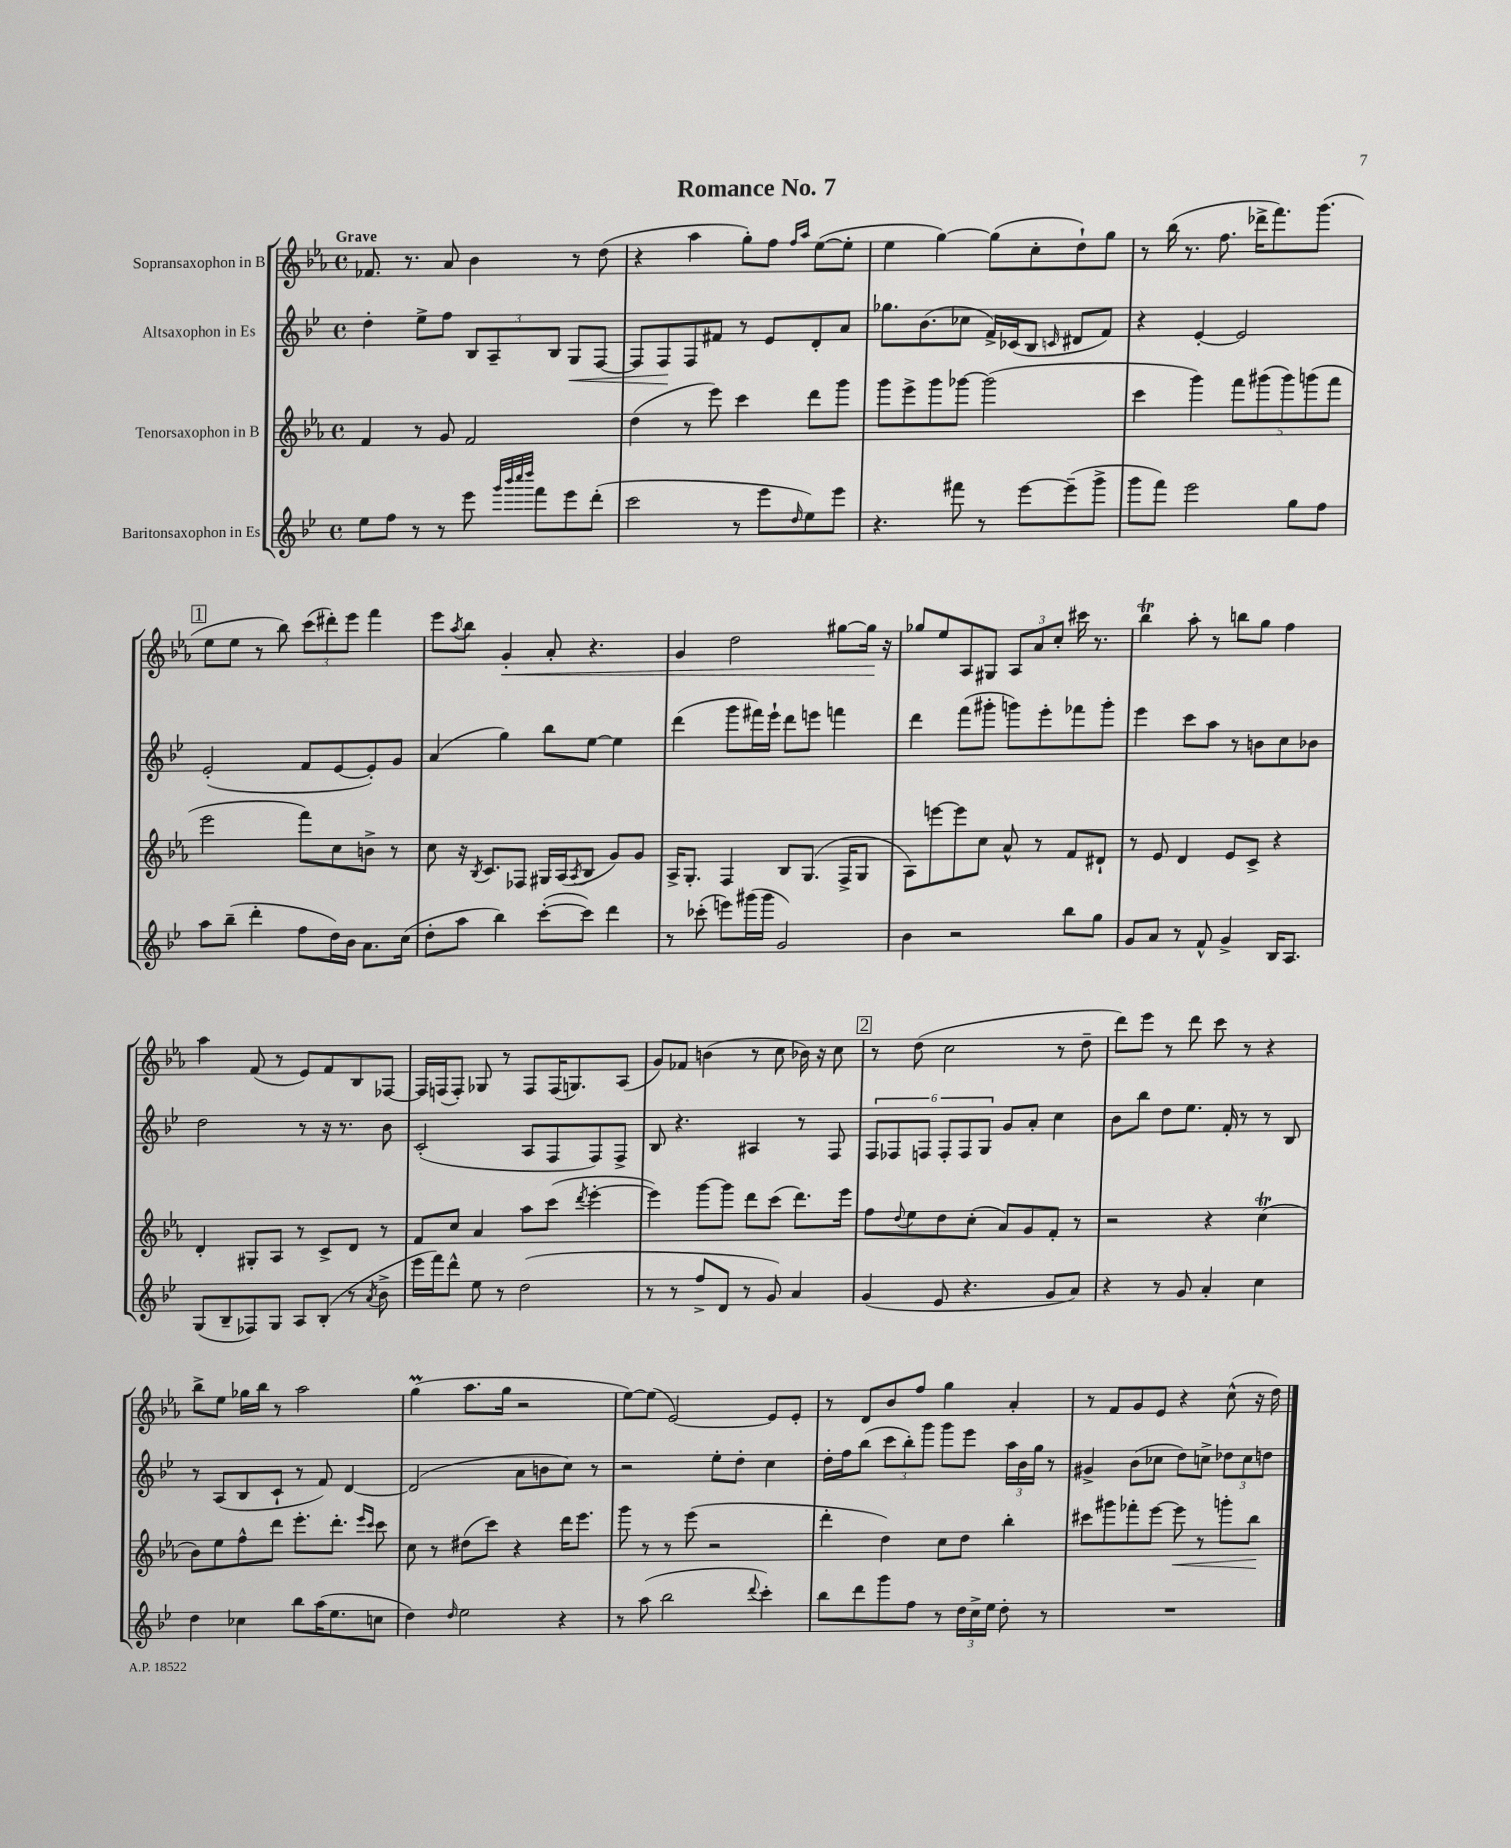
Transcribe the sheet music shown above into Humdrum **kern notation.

**kern	**kern	**dynam	**kern	**dynam	**kern	**dynam
*part4	*part3	*part3	*part2	*part2	*part1	*part1
*staff4	*staff3	*staff3	*staff2	*staff2	*staff1	*staff1
*I"Baritonsaxophon in Es	*I"Tenorsaxophon in B	*	*I"Altsaxophon in Es	*	*I"Sopransaxophon in B	*
*clefG2	*clefG2	*	*clefG2	*	*clefG2	*
*k[b-e-]	*k[b-e-a-]	*	*k[b-e-]	*	*k[b-e-a-]	*
*M4/4	*M4/4	*	*M4/4	*	*M4/4	*
*met(c)	*met(c)	*	*met(c)	*	*met(c)	*
=1	=1	=1	=1	=1	=1	=1
!	!	!	!	!	!LO:TX:a:B:t=Grave	!
8ee-\L	4f/	.	4dd'\	.	8.f-X/	.
8ff\J	.	.	.	.	.	.
.	.	.	.	.	8.r	.
8r	8r	.	8ee-^\L	.	.	.
8r	8g/	.	8ff\J	.	8a-/	.
8eee-\	2f/	.	12B-/L	.	4b-\	.
.	.	.	12A~/	.	.	.
32qqggg/LLL	.	.	.	.	.	.
32qqbbb-/	.	.	.	.	.	.
32qqcccc/	.	.	.	.	.	.
32qqdddd/JJJ	.	.	.	.	.	.
8fff\L	.	.	.	.	.	.
.	.	.	12B-/J	.	.	.
!	!	!	!	!LO:HP:b	!	!
8eee-\	.	.	8G/L	<	8r	.
(8ddd'\J	.	.	[8F/J	.	(8dd\	.
=2	=2	=2	=2	=2	=2	=2
2ccc\	(4dd\	.	8F/L]	.	4r	.
.	.	.	8F/	.	.	.
.	8r	.	8F/	[	4aa-\	.
.	8eee-\)	.	8f#X/J	.	.	.
8r	4ccc\	.	8r	.	8gg'\L)	.
8eee-\L	.	.	8e-/L	.	8ff\J	.
.	.	.	.	.	16qqff/LL	.
16qqdd/	.	.	.	.	16qqaa-/JJ	.
8ee-\)	8ddd\L	.	8d'/	.	([8ee-\L	.
8eee-\J	8ggg\J	.	8a/J	.	8ee-'\J]	.
=3	=3	=3	=3	=3	=3	=3
4.r	8ggg\L	.	8.gg-X\L	.	4ee-\	.
.	8eee-^\	.	.	.	.	.
.	.	.	(8.b-\	.	.	.
.	8ggg\	.	.	.	[4gg\)	.
8fff#X\	[8ggg-X\J	.	8cc-X\J	.	.	.
8r	(2ggg-\]	.	16f^/LL)	.	(8gg\L]	.
.	.	.	(16c-X/J	.	.	.
[8eee-\L	.	.	8B-/J	.	8cc'\	.
.	.	.	16qqcn/	.	.	.
(8eee-~\]	.	.	8d#X/L	.	8dd`\)	.
8ggg^\J	.	.	8f/J)	.	8gg\J	.
=4	=4	=4	=4	=4	=4	=4
8ggg\L	4ccc\	.	4r	.	8r	.
8fff\J)	.	.	.	.	(16bb-\	.
.	.	.	.	.	8.r	.
2eee-\	4ggg\)	.	[4e-'/	.	.	.
.	.	.	.	.	8.ff\	.
.	10fff\L	.	2e-/]	.	.	.
.	.	.	.	.	16ddd-X^\KL	.
.	(10ggg#X\	.	.	.	.	.
.	.	.	.	.	8.fff\)	.
.	10ggg#\)	.	.	.	.	.
8gg\L	.	.	.	.	.	.
.	(10gggn\	.	.	.	.	.
.	.	.	.	.	(8.ggg\J	.
8ff\J	.	.	.	.	.	.
.	10fff\J	.	.	.	.	.
!!LO:LB:g=z
!!LO:REH:place=s1:t=1
=5	=5	=5	=5	=5	=5	=5
8aa\L	2eee-\	.	(2e-'/	.	8ee-\L	.
(8bb-~\J	.	.	.	.	8ee-\J	.
4ddd'\	.	.	.	.	8r	.
.	.	.	.	.	8bb-\)	.
8ff\L	8fff\L)	.	8f/L	.	(12ccc\L	.
.	.	.	.	.	12ddd#X'\)	.
16dd\L)	8cc\	.	[8e-/	.	.	.
.	.	.	.	.	12eee-\J	.
16b-\JJ	.	.	.	.	.	.
8.a\L	8bn^\J	.	8e-'/])	.	4fff\	.
.	8r	.	8g/J	.	.	.
(16cc\Jk	.	.	.	.	.	.
=6	=6	=6	=6	=6	=6	=6
8dd'\L	8cc\	.	(4a/	.	8eee-\L	.
.	.	.	.	.	8qaa-/	.
8aa\J	16r	.	.	.	8bb-\J	.
.	8qB-/	.	.	.	.	.
.	8.c/L	.	.	.	.	.
!	!	!	!	!	!	!LO:HP:b
4bb-\)	.	.	4gg\)	.	4g'/	<
.	8F-X/J	.	.	.	.	.
([8ccc'\L	16G#X/LL	.	8bb-\L	.	8a-'/	.
.	(16A-/J	.	.	.	.	.
.	8qA-/	.	.	.	.	.
8ccc\J])	8B-/J	.	[8ee-\J	.	4.r	.
4ddd\	8g/L)	.	4ee-\]	.	.	.
.	8g/J	.	.	.	.	.
=7	=7	=7	=7	=7	=7	=7
8r	16A-^/KL	.	(4ddd\	.	4g/	.
.	8.G'/J	.	.	.	.	.
(8ccc-X'\	.	.	.	.	.	.
8eeen\L)	4F/	.	8ggg\L	.	2dd\	.
(16ggg#X\L	.	.	16fff#X\L)	.	.	.
16ggg#\JJ	.	.	16eee-`\JJ	.	.	.
2g/)	8B-/L	.	8ddd\L	.	.	.
.	(8.G/J	.	8eeen\J	.	.	.
.	.	.	4fffn\	.	[8gg#X\L	.
.	16F^/KL	.	.	.	.	.
.	8G/J	.	.	.	16gg#\Jk]	.
.	.	.	.	.	16r	[
=8	=8	=8	=8	=8	=8	=8
4b-\	8A-\L)	.	4ddd\	.	8gg-X/L	.
.	[8eeen\	.	.	.	8ee-/	.
2r	8eee\]	.	(8fff\L	.	8A-/	.
.	8cc\J	.	8ggg#X'\J	.	8G#X/J	.
.	8a-^^/	.	8gggn\L)	.	12A-/L	.
.	.	.	.	.	12a-/	.
.	8r	.	8eee-'\	.	.	.
.	.	.	.	.	12cc'/J	.
8bb-\L	8f/L	.	8fff-X\	.	16ccc#X\	.
.	.	.	.	.	8.r	.
8gg\J	8d#X`/J	.	8ggg'\J	.	.	.
=9	=9	=9	=9	=9	=9	=9
8g/L	8r	.	4eee-\	.	4bb-T\	.
8a/J	8e-/	.	.	.	.	.
8r	4d/	.	8ccc\L	.	8aa-'\	.
8f^^/	.	.	8aa\J	.	8r	.
4g^/	8e-/L	.	8r	.	8bbn\L	.
.	8c^/J	.	8bn\L	.	8gg\J	.
16B-/KL	4r	.	8cc\	.	4ff\	.
8.A/J	.	.	.	.	.	.
.	.	.	8b-X\J	.	.	.
!!LO:LB:g=z
=10	=10	=10	=10	=10	=10	=10
(8G/L	4d'/	.	2dd\	.	4aa-\	.
8B-~/	.	.	.	.	.	.
8F-X/)	8G#X'/L	.	.	.	(8f/	.
8G/J	8A-/J	.	.	.	8r	.
8A/L	8r	.	8r	.	8e-/L)	.
(8B-'/J	8c^/L	.	16r	.	8f/	.
.	.	.	8.r	.	.	.
8r	8d/J	.	.	.	8B-/	.
8qa/	.	.	.	.	.	.
8b-^\	8r	.	8b-\	.	[8F-X/J	.
=11	=11	=11	=11	=11	=11	=11
16eee-\LL	8f/L	.	(2c'/	.	16F-/LL]	.
16fff\J)	.	.	.	.	(16Fn/J	.
8ddd^^\J	8cc/J	.	.	.	8F'/J)	.
8ee-\	4a-/	.	.	.	8G-X/	.
8r	.	.	.	.	8r	.
(2dd\	8aa-\L	.	8A/L	.	8F/L	.
.	(8ccc\J	.	8F/	.	(16F/K	.
.	.	.	.	.	8.Gn/)	.
.	8qddd/	.	.	.	.	.
.	[4eee-'\	.	8F/)	.	.	.
.	.	.	8F^/J	.	(8A-/J	.
=12	=12	=12	=12	=12	=12	=12
8r	4eee-\])	.	8B-/	.	8g/L)	.
8r	.	.	4.r	.	8f-X/J	.
8ff^/L	[8ggg\L	.	.	.	(4bn\	.
8d/J	8ggg\J]	.	.	.	.	.
8r	8ddd\L	.	4A#X/	.	8r	.
8g/)	(8ccc\J	.	.	.	8cc\	.
4a/	8.ddd\L)	.	8r	.	16b-X\)	.
.	.	.	.	.	16r	.
.	.	.	8F/	.	8cc\	.
.	16eee-\Jk	.	.	.	.	.
!!LO:REH:place=s1:t=2
=13	=13	=13	=13	=13	=13	=13
(4g/	8ff\L	.	12F/L	.	8r	.
.	.	.	12F-X/	.	.	.
.	8qqdd/	.	.	.	.	.
.	8ee-\	.	.	.	(8dd\	.
.	.	.	12Fn/J	.	.	.
8e-/	8dd\	.	12F'/L	.	2cc\	.
.	.	.	12F/	.	.	.
4.r	(8cc'\J	.	.	.	.	.
.	.	.	12G/J	.	.	.
.	8a-/L)	.	8g/L	.	.	.
.	8g/	.	8a'/J	.	.	.
8g/L	8f'/J	.	4cc\	.	8r	.
8a/J)	8r	.	.	.	8dd~\	.
=14	=14	=14	=14	=14	=14	=14
4r	2r	.	8b-\L	.	8ddd\L)	.
.	.	.	8bb-\J	.	8eee-\J	.
8r	.	.	8dd\L	.	8r	.
8g/	.	.	8.ee-\J	.	8ddd\	.
4a'/	4r	.	.	.	8ccc\	.
.	.	.	16f'/	.	.	.
.	.	.	8r	.	8r	.
4cc\	(4ccT\	.	8r	.	4r	.
.	.	.	8B-/	.	.	.
!!LO:LB:g=z
=15	=15	=15	=15	=15	=15	=15
4dd\	8b-\L)	.	8r	.	8bb-^\L	.
.	8ee-\	.	(8A/L	.	8ee-\J	.
4cc-X\	8ff^^\	.	8B-/	.	16gg-X\LL	.
.	.	.	.	.	16bb-\JJ	.
.	8ddd\J	.	8c`/J	.	8r	.
8bb-\L	8.eee-'\L	.	8r	.	2aa-\	.
(16aa\K	.	.	8f/)	.	.	.
8.ee-\	8.ddd'\J	.	.	.	.	.
.	.	.	[4d/	.	.	.
.	16qqeee-/LL	.	.	.	.	.
.	16qqccc/JJ	.	.	.	.	.
8ccn\J	8ccc\	.	.	.	.	.
=16	=16	=16	=16	=16	=16	=16
4dd\)	8cc\	.	(2d/]	.	(4ggm\	.
.	8r	.	.	.	.	.
16qqdd/	.	.	.	.	.	.
2ee-\	(8dd#X\L	.	.	.	8.aa-\L	.
.	8ccc\J)	.	.	.	.	.
.	.	.	.	.	16gg\Jk	.
.	4r	.	8a\L	.	2r	.
.	.	.	8bn\	.	.	.
4r	16ddd\KL	.	8cc\J)	.	.	.
.	8.eee-\J	.	.	.	.	.
.	.	.	8r	.	.	.
=17	=17	=17	=17	=17	=17	=17
8r	8ggg\	.	2r	.	[8ee-\L)	.
(8aa\	8r	.	.	.	(8ee-\J]	.
2bb-\	8r	.	.	.	[2e-/)	.
.	(8eee-\	.	.	.	.	.
.	2r	.	8ee-'\L	.	.	.
.	.	.	8dd'\J	.	.	.
8qqddd/	.	.	.	.	.	.
4ccc'\)	.	.	4cc\	.	8e-/L]	.
.	.	.	.	.	8e-'/J	.
=18	=18	=18	=18	=18	=18	=18
8bb-\L	4ddd'\	.	16dd'\LL	.	8r	.
.	.	.	16ff\J	.	.	.
8ddd\	.	.	(8bb-\J	.	8d/L	.
8ggg\	4dd\)	.	12ccc\L	.	8b-/	.
.	.	.	12bb-'\)	.	.	.
8ff\J	.	.	.	.	8ff/J	.
.	.	.	12ggg\J	.	.	.
8r	8cc\L	.	8ggg\L	.	4gg\	.
24dd\LL	8dd\J	.	8eee-\J	.	.	.
24cc^\	.	.	.	.	.	.
24ee-\JJ	.	.	.	.	.	.
8dd'\	4bb-'\	.	24aa\LL	.	4a-'/	.
.	.	.	24b-\	.	.	.
.	.	.	24gg\JJ	.	.	.
8r	.	.	8r	.	.	.
=19	=19	=19	=19	=19	=19	=19
1r	8ccc#X\L	.	4g#X^/	.	8r	.
.	8ggg#X\	.	.	.	8f/L	.
.	8fff-X'\	.	(8b-\L	.	8g/	.
.	[8eee-\J	.	8cc-X\J	.	8e-/J	.
!	!	!LO:HP:b	!	!	!	!
.	8eee-\]	<	8dd\L)	.	4r	.
.	8r	.	8ccn^\J	.	.	.
.	8gggn'\L	.	12dd-X\L	.	(8cc^^\	.
.	.	.	12cc\	.	.	.
.	8bb-\J	.	.	.	16r	.
.	.	.	12ddn\J	.	.	.
.	.	.	.	.	16dd\)	.
.	.	[	.	.	.	.
==	==	==	==	==	==	==
*-	*-	*-	*-	*-	*-	*-
